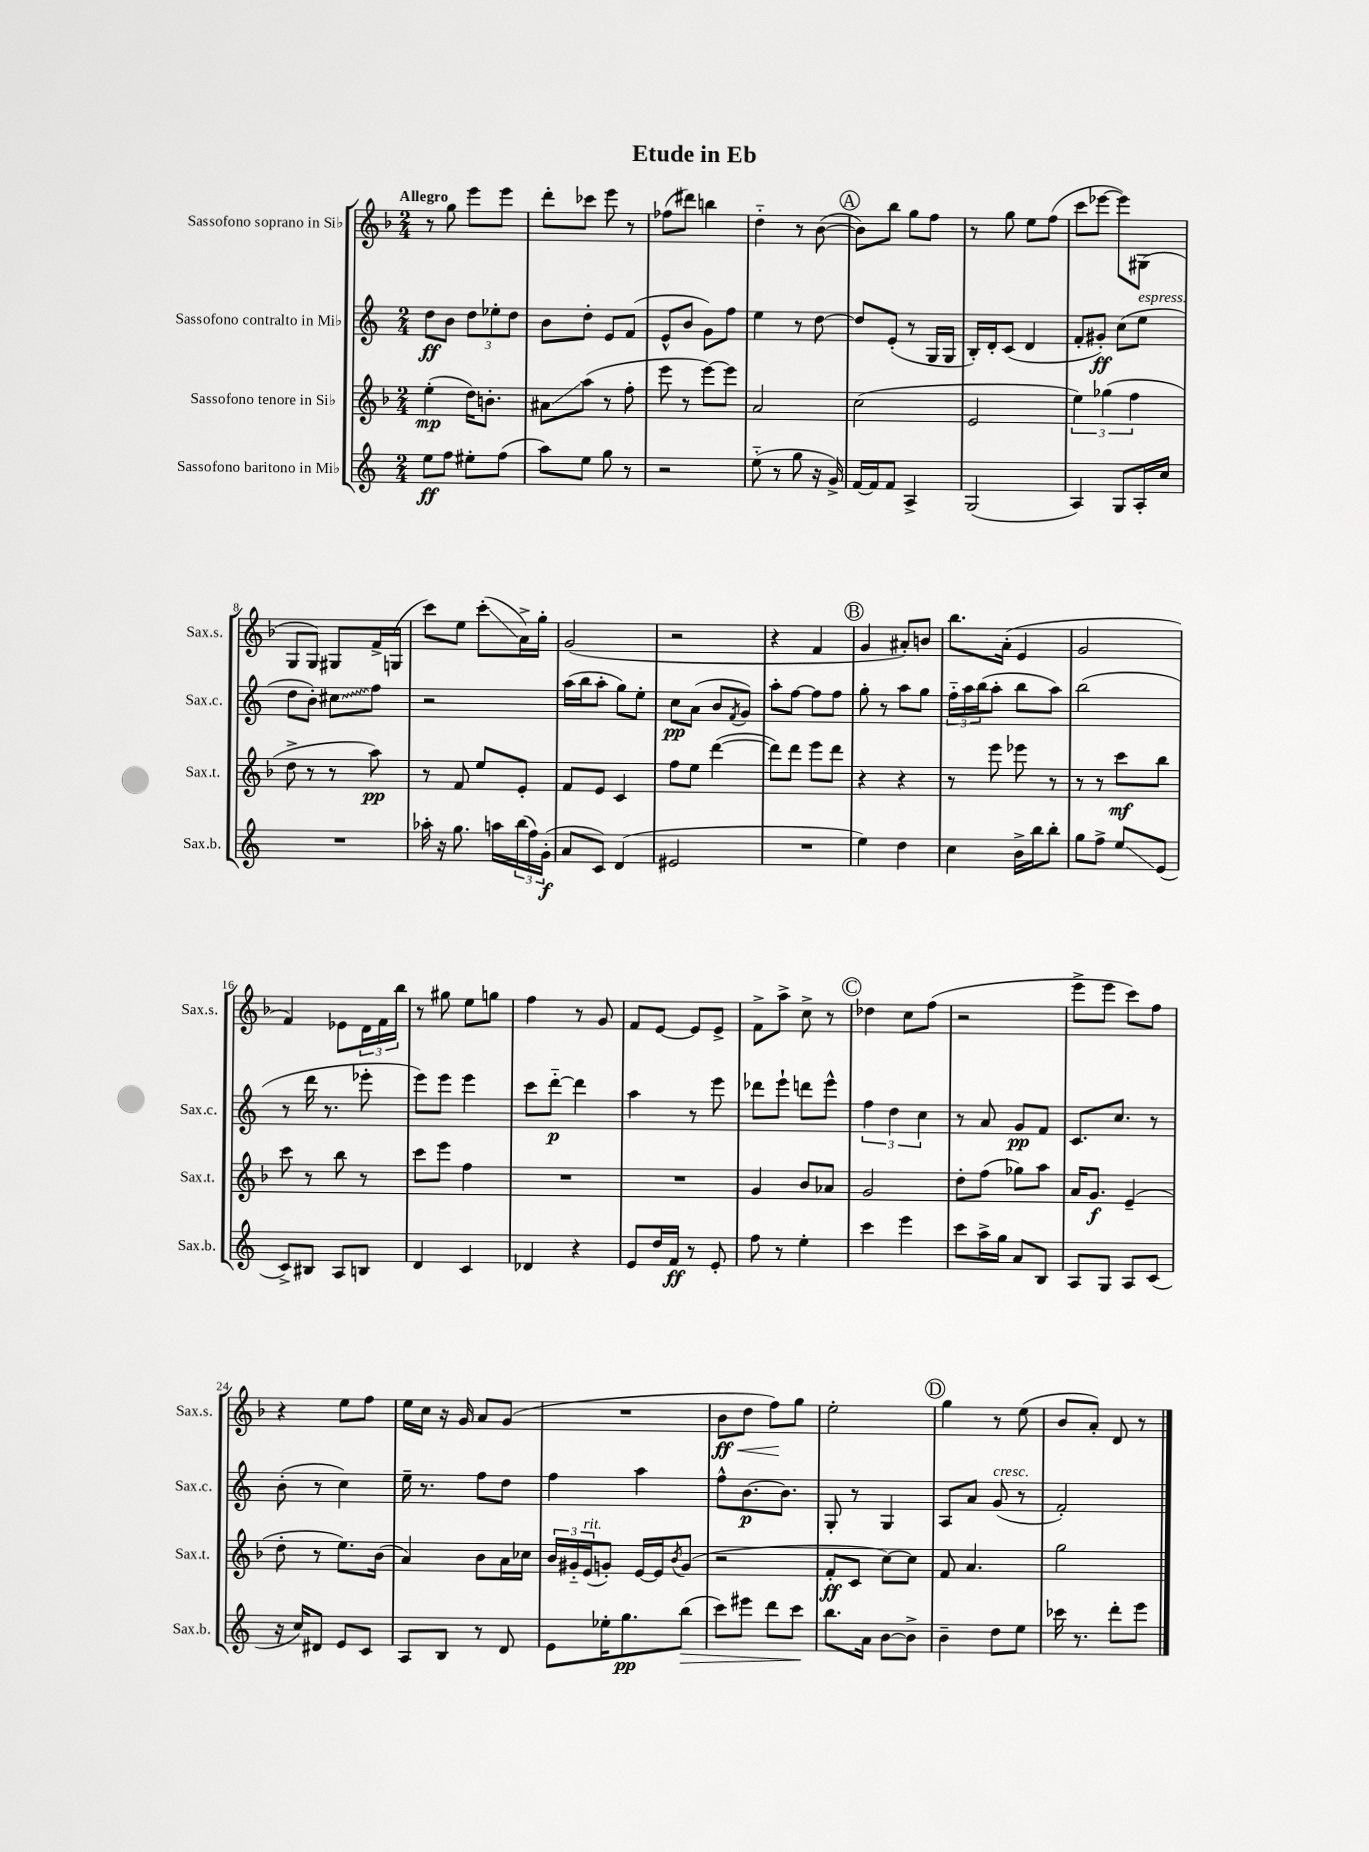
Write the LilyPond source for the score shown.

\header { title = "Etude in Eb" }
<<
\new StaffGroup <<
\new Staff = "s0" \with { instrumentName = "Sassofono soprano in Sib" shortInstrumentName = "Sax.s." } {
    \clef treble \key f \major \numericTimeSignature \time 2/4 \tempo "Allegro"
    r8 g''8 e'''8 e'''8 |
    d'''8-. ces'''8 e'''8 r8 |
    fes''8( dis'''8) b''4 |
    d''4-_ r8 bes'8~( |
    \mark \markup { \circle "A" } bes'8) bes''8 g''8 f''8 |
    r8 g''8 e''8 f''8( |
    c'''8 ees'''8~ ees'''8) gis8( |
    g8 g8) gis8 f'16-> g16( |
    c'''8) e''8 c'''8-.\glissando( a'16->) g''16-. |
    g'2( |
    r2 |
    r4 f'4 |
    \mark \markup { \circle "B" } g'4 ais'8-.) b'8 |
    bes''8. a'16-.( e'4 |
    g'2 |
    f'4) ees'8 \tuplet 3/2 { d'16 f'16 bes''16 } |
    r8 gis''8 e''8 g''8 |
    f''4 r8 g'8 |
    f'8 e'8~ e'8 e'8-> |
    f'8-> a''8-> c''8-> r8 |
    \mark \markup { \circle "C" } des''4 c''8 f''8( |
    r2 |
    e'''8-> e'''8 c'''8) f''8 |
    r4 e''8 f''8 |
    e''16 c''16 r16 g'16 a'8 g'8( |
    R2 |
    bes'8\ff\< d''8 f''8\!) g''8 |
    e''2-. |
    \mark \markup { \circle "D" } g''4 r8 e''8( |
    bes'8 a'8-.) d'8 r8 \bar "|." |
}
\new Staff = "s1" \with { instrumentName = "Sassofono contralto in Mib" shortInstrumentName = "Sax.c." } {
    \clef treble \key c \major \numericTimeSignature \time 2/4
    d''8\ff b'8 \tuplet 3/2 { d''8 ees''8-. d''8 } |
    b'8 d''8-. e'8 f'8( |
    e'8-^ b'8 g'8) f''8 |
    e''4 r8 d''8~ |
    \mark \markup { \circle "A" } d''8 e'8-.( r8 g16 g16 |
    b16-.) d'16-. c'8( d'4 |
    f'8-. gis'8-.\ff) c''8( e''8^\markup { \italic "espress." } |
    d''8 b'8-.) \once \override Glissando.style = #'zigzag cis''8\glissando f''8 |
    r2 |
    a''16( b''16 a''8-. g''8) e''8-. |
    c''8\pp a'8( b'8 \acciaccatura { f'8 } g'8) |
    a''8-. f''8~ f''8 f''8 |
    \mark \markup { \circle "B" } g''8-. r8 a''8 g''8 |
    \tuplet 3/2 { f''16-_ a''16 b''16( } a''8-. b''8 a''8) |
    b''2( |
    r8 d'''16 r8. ees'''8-. |
    e'''8) e'''8 e'''4 |
    c'''8 d'''8~-_\p d'''4 |
    a''4 r8 e'''8 |
    des'''8 e'''8-! d'''8 e'''8-^ |
    \mark \markup { \circle "C" } \tuplet 3/2 { f''4 d''4 c''4 } |
    r8 a'8 g'8\pp f'8 |
    c'8. c''8. r8 |
    b'8-.( r8 c''4) |
    e''16-- r8. f''8 d''8 |
    f''4 a''4 |
    f''8-^ b'8.~\p b'8. |
    g8-. r8 g4 |
    \mark \markup { \circle "D" } a8 a'8 g'8^\markup { \italic "cresc." }( r8 |
    f'2-.) \bar "|." |
}
\new Staff = "s2" \with { instrumentName = "Sassofono tenore in Sib" shortInstrumentName = "Sax.t." } {
    \clef treble \key f \major \numericTimeSignature \time 2/4
    e''4-.\mp( d''16) b'8.-. |
    ais'8\glissando a''8( r8 f''8-. |
    e'''8 r8 e'''8~) e'''8 |
    a'2 |
    \mark \markup { \circle "A" } c''2( |
    e'2 |
    \tuplet 3/2 { e''4) ges''4( f''4 } |
    d''8-> r8 r8 a''8\pp) |
    r8 f'8 e''8 e'8-. |
    f'8 e'8 c'4 |
    f''8 e''8 d'''4~( |
    d'''8) d'''8 e'''8 d'''8 |
    \mark \markup { \circle "B" } r4 r4 |
    r8 e'''8 ees'''8 r8 |
    r8 r8 c'''8\mf bes''8 |
    c'''8 r8 bes''8 r8 |
    c'''8 e'''8 f''4 |
    R2 |
    R2 |
    g'4 bes'8 aes'8 |
    \mark \markup { \circle "C" } g'2 |
    d''8-. f''8( ges''8) a''8 |
    a'16 g'8.\f e'4--( |
    d''8-. r8 e''8.) bes'16( |
    a'4) bes'8 a'16 ces''16 |
    \tuplet 3/2 { bes'16 gis'16-_ e'16^\markup { \italic "rit." }( } g'8-.) e'16~ e'16 \acciaccatura { bes'8 } g'8( |
    r2 |
    f'8-.\ff c'8 c''8~) c''8 |
    \mark \markup { \circle "D" } f'8 a'4. |
    g''2 \bar "|." |
}
\new Staff = "s3" \with { instrumentName = "Sassofono baritono in Mib" shortInstrumentName = "Sax.b." } {
    \clef treble \key c \major \numericTimeSignature \time 2/4
    e''8\ff f''8 eis''8-. f''8( |
    a''8) e''8 g''8 r8 |
    r2 |
    e''8-_( r8 g''8 r16 g'16->) |
    \mark \markup { \circle "A" } f'16~ f'16 f'8 a4-> |
    g2( |
    a4) g8 a16-. c''16 |
    R2 |
    aes''16-. r16 g''8. a''16 \tuplet 3/2 { b''16( f''16) g'16-.\f( } |
    a'8 c'8) d'4( |
    eis'2 |
    R2 |
    \mark \markup { \circle "B" } e''4) d''4 |
    c''4 b'16-> b''16 b''8-. |
    g''8 f''8-> e''8\glissando e'8( |
    c'8->) bis8 a8 b8 |
    d'4 c'4 |
    des'4 r4 |
    e'8 d''16 f'16\ff r8 e'8-. |
    f''8 r8 e''4-. |
    \mark \markup { \circle "C" } c'''4 e'''4 |
    c'''8 a''16-> g''16 a'8 b8 |
    a8 g8 a8 c'8( |
    r16 c''16) dis'8 e'8 c'8 |
    a8 b8 r8 d'8 |
    e'8 ees''16-. g''8.\pp b''8\>( |
    c'''8) eis'''8 d'''8 c'''8\! |
    b''8. a'16 b'8~ b'8-> |
    \mark \markup { \circle "D" } b'4-- d''8 e''8 |
    ces'''16 r8. d'''8-. e'''8 \bar "|." |
}
>>
>>
